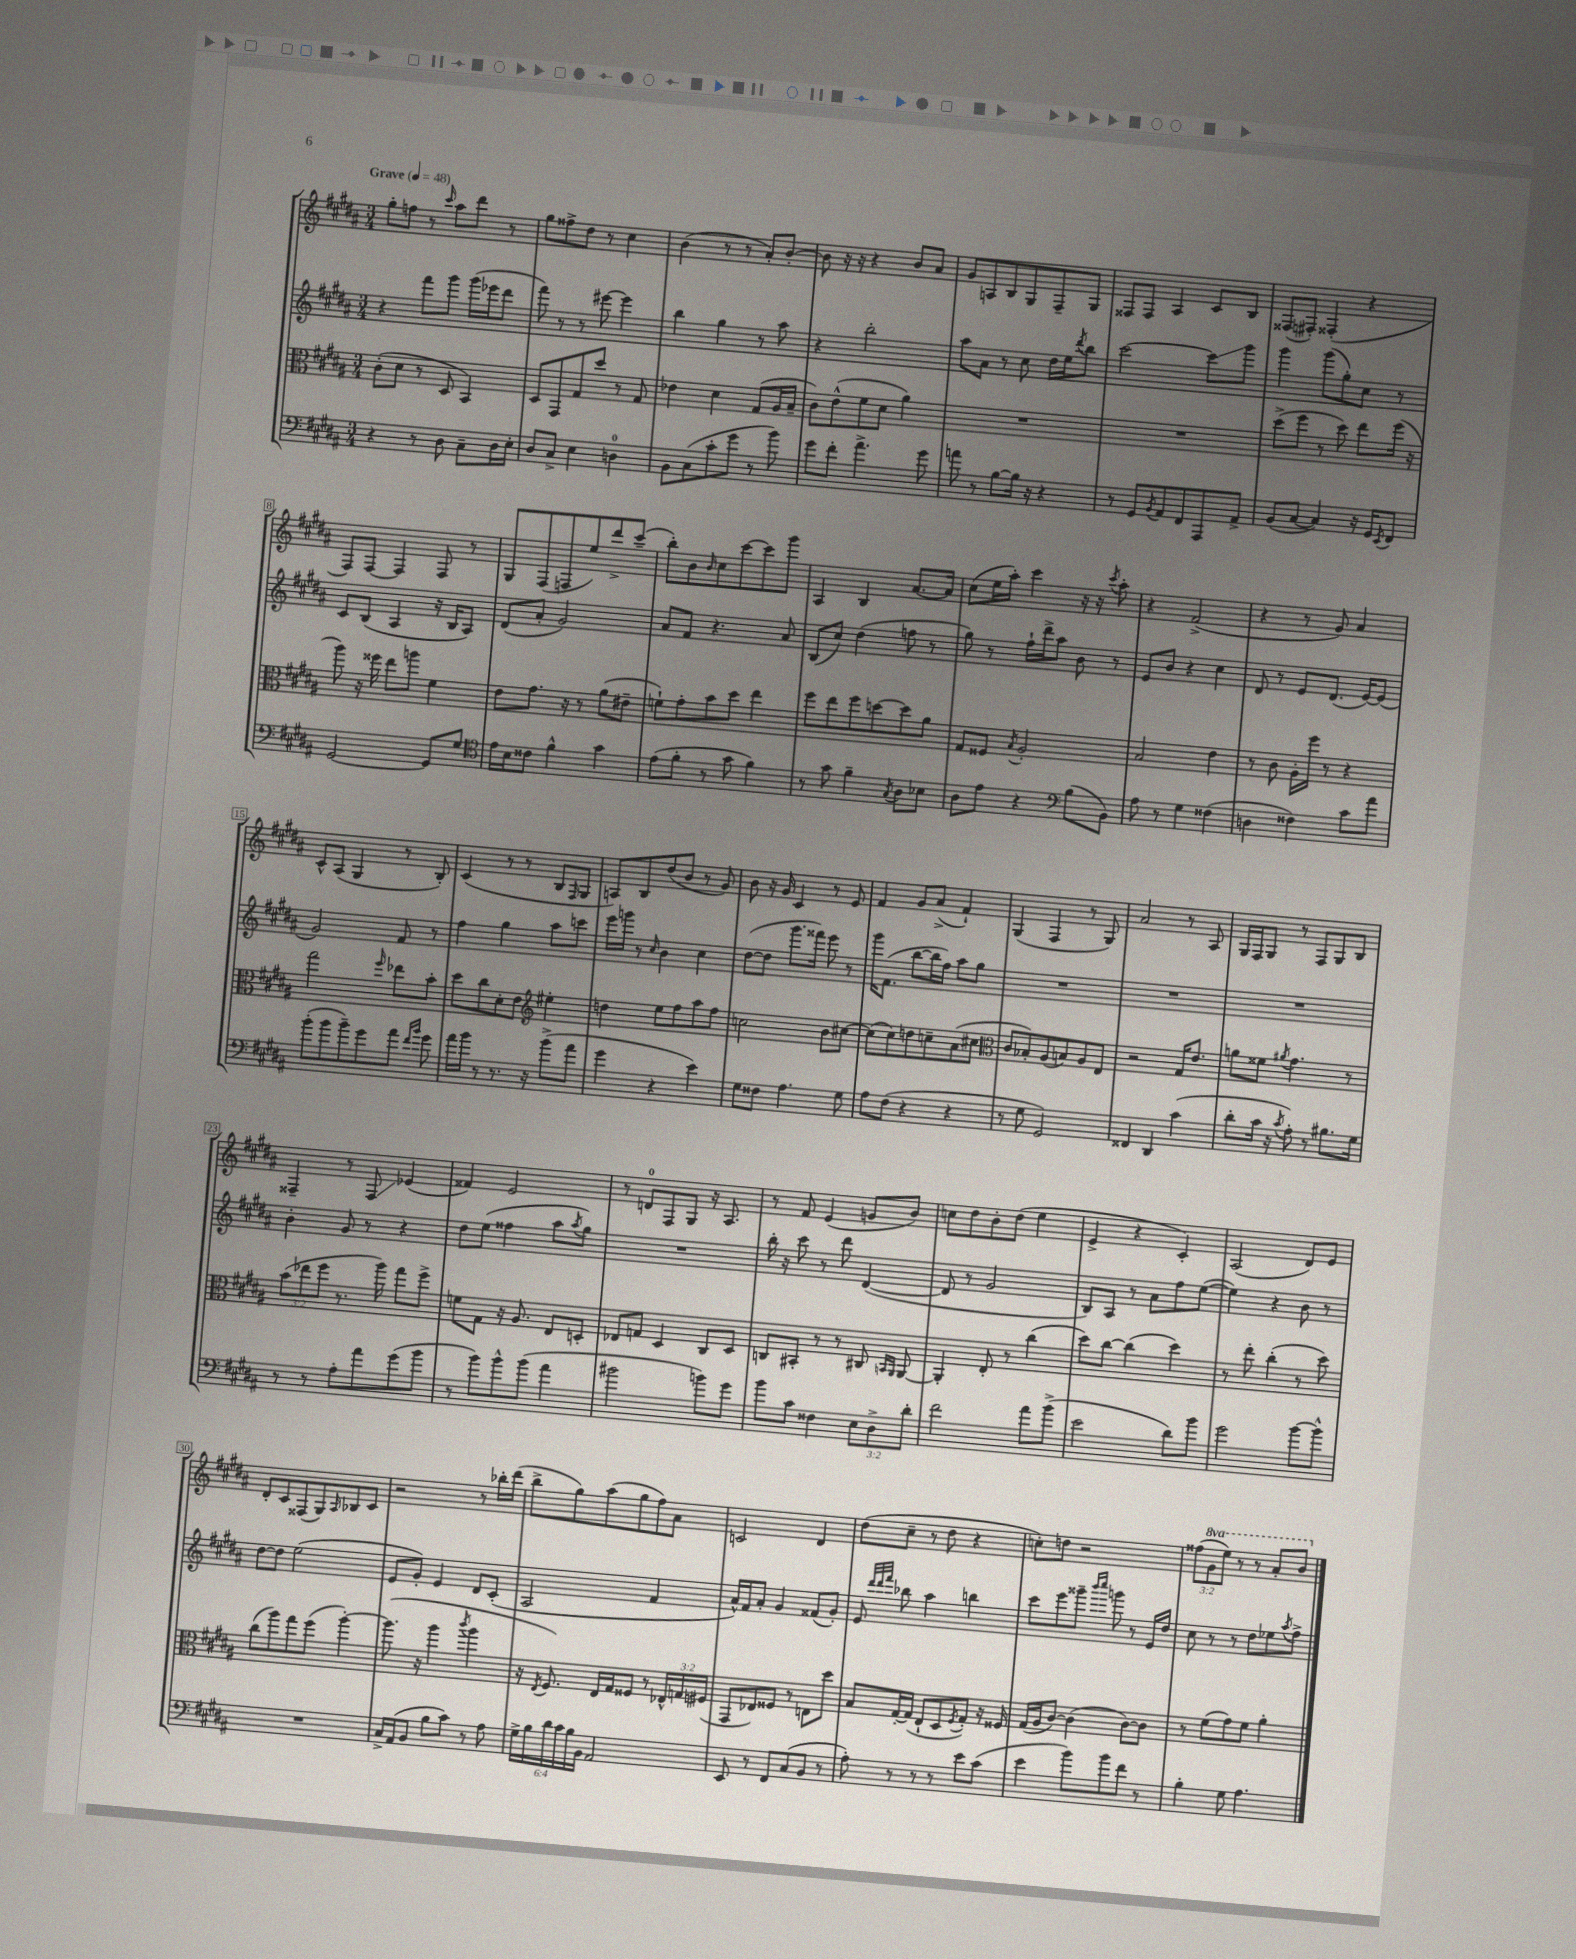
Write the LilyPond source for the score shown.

<<
\new StaffGroup <<
\new Staff = "s0" {
    \clef treble \key b \major \numericTimeSignature \time 3/4 \override Staff.TupletNumber.text = #tuplet-number::calc-fraction-text \set Staff.ottavationMarkups = #ottavation-simple-ordinals \tempo "Grave" 4 = 48
    gis''8-. f''8 r8 \grace { cis'''16 } ais''8 dis'''8 r8 |
    gis''8 fisis''8-> dis''8 r8 cis''4 |
    b'4( r8 r8 ais'8-.) b'8~-. |
    b'8 r16 r16 r4 b'8 ais'8 |
    gis'8 a8 b8 gis8 fis8-- gis8 |
    fisis8 fisis8 ais4 cis'8 b8 |
    fisis8( fis8-.) fisis4-.( r4 |
    fis8) fis8~ fis4 fis8 r8 |
    gis8 fis8( f8 e''8) dis'''8-> cis'''8--( |
    b''8-.) b'8 \grace { b'16 } cis''8 cis'''8~ cis'''8 gis'''8 |
    ais4 b4 ais'8.~ ais'16 |
    cis''8( e''16 ais''16-.) cis'''4 r16 r16 \acciaccatura { cis'''8 } ais''8-. |
    r4 fis'2->( |
    r4 r8 gis'8) ais'4 |
    cis'8-^ ais8( gis4 r8 b8-.) |
    cis'4( r8 r8 b8 \grace { fis16 } gis8 |
    a8) b8 dis''8( b'8 r8 gis'8) |
    b'8 r16 gis'16 cis'4 r8 e'8 |
    fis'4 gis'8 ais'8->( fis'4-!) |
    gis4( fis4 r8 gis8) |
    ais'2 r8 ais8 |
    gis16 fis16 gis8 r8 fis8 gis8 b8 |
    fisis4-- r8 fisis8\glissando ees'4( |
    fisis'4) e'2 |
    r8 d'8-0 fis8 gis8 r16 ais8. |
    r8 fis'8 e'4( g'8 b'8) |
    c''8 dis''8 b'8-. dis''8( e''4 |
    e'4-> r4 cis'4-.) |
    ais2( dis'8) e'8 |
    dis'8-. cis'8 fisis8( gis8) \grace { ais16 } bes8 cis'8 |
    r2 r8 bes''16-. dis'''16( |
    b''8-> gis''8) ais''8( gis''8 fis''8) ais'8 |
    c'2 dis'4 |
    dis''8( cis''8-- r8 dis''8 r4 |
    c''8-.) d''8 r2 |
    \tuplet 3/2 { fisis''8( \ottava #1 gis''8 e'''8) } r8 r8 ais''8-. b''8 \ottava #0 \bar "|." |
}
\new Staff = "s1" {
    \clef treble \key b \major \numericTimeSignature \time 3/4
    r4 fis'''8 gis'''8 gis'''16( ees'''16 dis'''8 |
    fis'''8) r8 r8 eis'''8~ eis'''4 |
    b''4 gis''4 r8 ais''8 |
    r4 b''2-. |
    ais''8 ais'8 r8 cis''8 dis''16 e''16 \acciaccatura { dis'''8 } b''8 |
    cis'''2~ cis'''8\glissando gis'''8 |
    gis'''4 gis'''8( gis''8-.) cis''8 r8 |
    cis'8 b8( ais4 r16 b16 ais8) |
    dis'8( ais'8-. gis'2) |
    ais'8 fis'8 r4. ais'8 |
    b8( cis''8) dis''4( f''8 r8 |
    gis''8) r8 fis''16-! dis'''16-> ais''8 b'8 r8 |
    e'8 b'8 r4 cis''4 |
    dis'8 r8 e'8 dis'8.( e'16~) e'8( |
    gis'2) fis'8 r8 |
    fis''4 gis''4 ais''8 c'''8 |
    e'''16 g'''16 r8 \grace { cis''16 } b'4 cis''4 |
    dis''8~( dis''8 gis'''8. fisis'''16) e'''8 r8 |
    gis'''16 fis'8.( b''8~ b''16 fis''16) ais''8 gis''8 |
    R2. |
    R2. |
    R2. |
    b'4-. gis'8 r8 r4 |
    dis''8 e''8( fisis''4 ais''8 \acciaccatura { ais''8 } gis''8) |
    R2. |
    b''16-. r16 cis'''8 r8 dis'''8 dis'4~( |
    dis'8 r8 gis'2 |
    b8) ais8 r8 ais'8 fis''8 e''8~( |
    e''4) r4 b'8 r8 |
    dis''8~ dis''8 e''2( |
    e'8 gis'8-.) e'4 dis'8 cis'8-.( |
    ais2 fis'4 |
    ais'16-^) fis'16 ais'8-. gis'4 fisis'8( gis'8-.) |
    e'8 \grace { dis'''32 dis'''32 fis'''32 } bes''8 ais''4 b''4 |
    cis'''8 e'''8 gisis'''8-- \grace { b'''16 cis''''16 } g'''8 r8 e'16 dis''16 |
    cis''8 r8 r8 dis''8 ees''8 \acciaccatura { ais''8 } fis''8-> \bar "|." |
}
\new Staff = "s2" {
    \clef alto \key b \major \numericTimeSignature \time 3/4 \override Staff.TupletNumber.text = #tuplet-number::calc-fraction-text
    cis'8-.( dis'8 r8 dis8 b,4) |
    dis8 gis,8 gis8 dis''8 r8 gis8 |
    ees'4 dis'4 gis8( ais16 b16-- |
    cis'8) e'8-^( fis'8 dis'8 ais'4) |
    R2. |
    R2. |
    dis''8->( fis''8 r8 dis''8) e''8 fis''16( r16 |
    ais''8) r16 fisis''16 e''8 a''8 fis'4 |
    e'8 gis'8. r16 r8 ais'8( eis'8-- |
    f'8-!) gis'8-. b'8 dis''8 e''4 |
    fis''8 e''8 fis''8 d''8~ d''8 ais'8 |
    gis8 fisis8 \acciaccatura { b8 } ais2-. |
    b2 e'4 |
    r8 cis'8 ais16-. fis''16 r8 r4 |
    gis''2 \grace { fis''16 } ees''8 b'8-. |
    dis''8 cis''8 dis'8-. e'8 \clef treble eis''4-. |
    d''4 e''8 fis''8 ais''8 fis''8 |
    c''2 b'8 cis''8~ |
    cis''8( cis''8) d''8 c''8-- ais'8( cis''8 |
    \clef alto cis'8 bes8-.) ais8( b8) ais8 e8 |
    r2 gis16 e'8. |
    a'8 fisis'8 \acciaccatura { ais'8 } gis'4. r8 |
    \tuplet 3/2 { b'8( ees''8 fis''8 } r8. ais''16) gis''8 fis''8-> |
    f'8 gis8 r16 ais8. e8 d8-. |
    ees8 g8 dis4 cis8 dis8 |
    c8 bis,8-. r8 r8 cis8 \grace { b,16 ais,16 } ais,8~ |
    ais,4-. e8-. r8 cis''4( |
    dis''8) cis''8~ cis''4( dis''4) |
    r8 e''8-. cis''4-.( r8 dis''8) |
    cis''8( ais''8) gis''8 fis''8( ais''4~-.) |
    ais''8.( r16 ais''4 \acciaccatura { cis'''8 } ais''4 |
    r16 \acciaccatura { e8 } fis8.) e16 gis16 fisis8 r8 \tuplet 3/2 { ees16-^ g16 fis16( } |
    gis,8 ees8) fisis8 r8 e8 dis''8 |
    b8 gis16~-. gis16( e8-! dis8 \acciaccatura { fis8 } gis8-.) r16 fisis16 |
    gis16( ais16 cis'8~) cis'4( cis'8~) cis'8 |
    r8 fis'8( gis'8) fis'8 ais'4-. \bar "|." |
}
\new Staff = "s3" {
    \clef bass \key b \major \numericTimeSignature \time 3/4 \override Staff.TupletNumber.text = #tuplet-number::calc-fraction-text
    r4 r8 dis8 cis8-- dis16 e16-. |
    dis8 cis8-> e4 d4-0 |
    b,8 cis8( cis'8-. gis'8 r8 b'8) |
    gis'8 fis'8-. ais'4.-> gis'8 |
    a'8 r8 b8~ b16 r16 r4 |
    r8 gis,8 \acciaccatura { b,8 } ais,8 fis,8 ais,,8 ais,8-> |
    b,8( cis8~ cis4) r16 gis,16 \acciaccatura { e,8 } fis,8 |
    gis,2~ gis,8 gis8 |
    \clef tenor e'16 b16 cisis'8 fis'4-^ gis'4 |
    e'8( fis'8-. r8 gis'8 fis'4) |
    r8 gis'8 fis'4-- \acciaccatura { gis8 } ais8 bes8 |
    ais8 e'8 r4 \clef bass b8( b,8) |
    ais8 r8 gis4 fisis4( |
    d4 fisis4) cis'8 ais'8 |
    b'8-.( b'8 b'8--) gis'8 ais'8 \grace { fis'16 b'16 } gis'8 |
    ais'16 b'16 r8 r8. r16 b'8->( ais'8 |
    gis'4 r4 e'4) |
    gis8 fisis8 ais4. gis8 |
    ais8 fis8( r4 r4 |
    r8 gis8 gis,2) |
    fisis,4 dis,4 cis'4( |
    dis'8-. cis'16 r16 \acciaccatura { cis'8 } ais8-.) r8 bis8. gis16 |
    r8 r8 ais8-. ais'8 gis'8( b'8 |
    r8 b'8) b'8-^ b'8( ais'4 |
    bis'2 b'8) gis'8 |
    b'8 cis'8 fisis4 \tuplet 3/2 { e8 dis8-> dis'8-. } |
    fis'2 ais'8 b'8->( |
    e'2 dis'8) b'8 |
    gis'2 b'8~ b'8-^ |
    R2. |
    cis16-> ais,16( b,8 b8 cis'8) r8 ais8 |
    \tuplet 6/4 { gis16-> b16 dis'16 cis'16 b16 b,16 } ais,2 |
    e,8 r8 fis,8 cis8( b,8 r8 |
    ais8-.) r8 r8 r8 e'8 cis'8( |
    e'4 b'8) b'8 fis'8 r8 |
    b4-. gis8 ais4. \bar "|." |
}
>>
>>
\layout { \context { \Score \override BarNumber.stencil = #(make-stencil-boxer 0.1 0.3 ly:text-interface::print) } }
